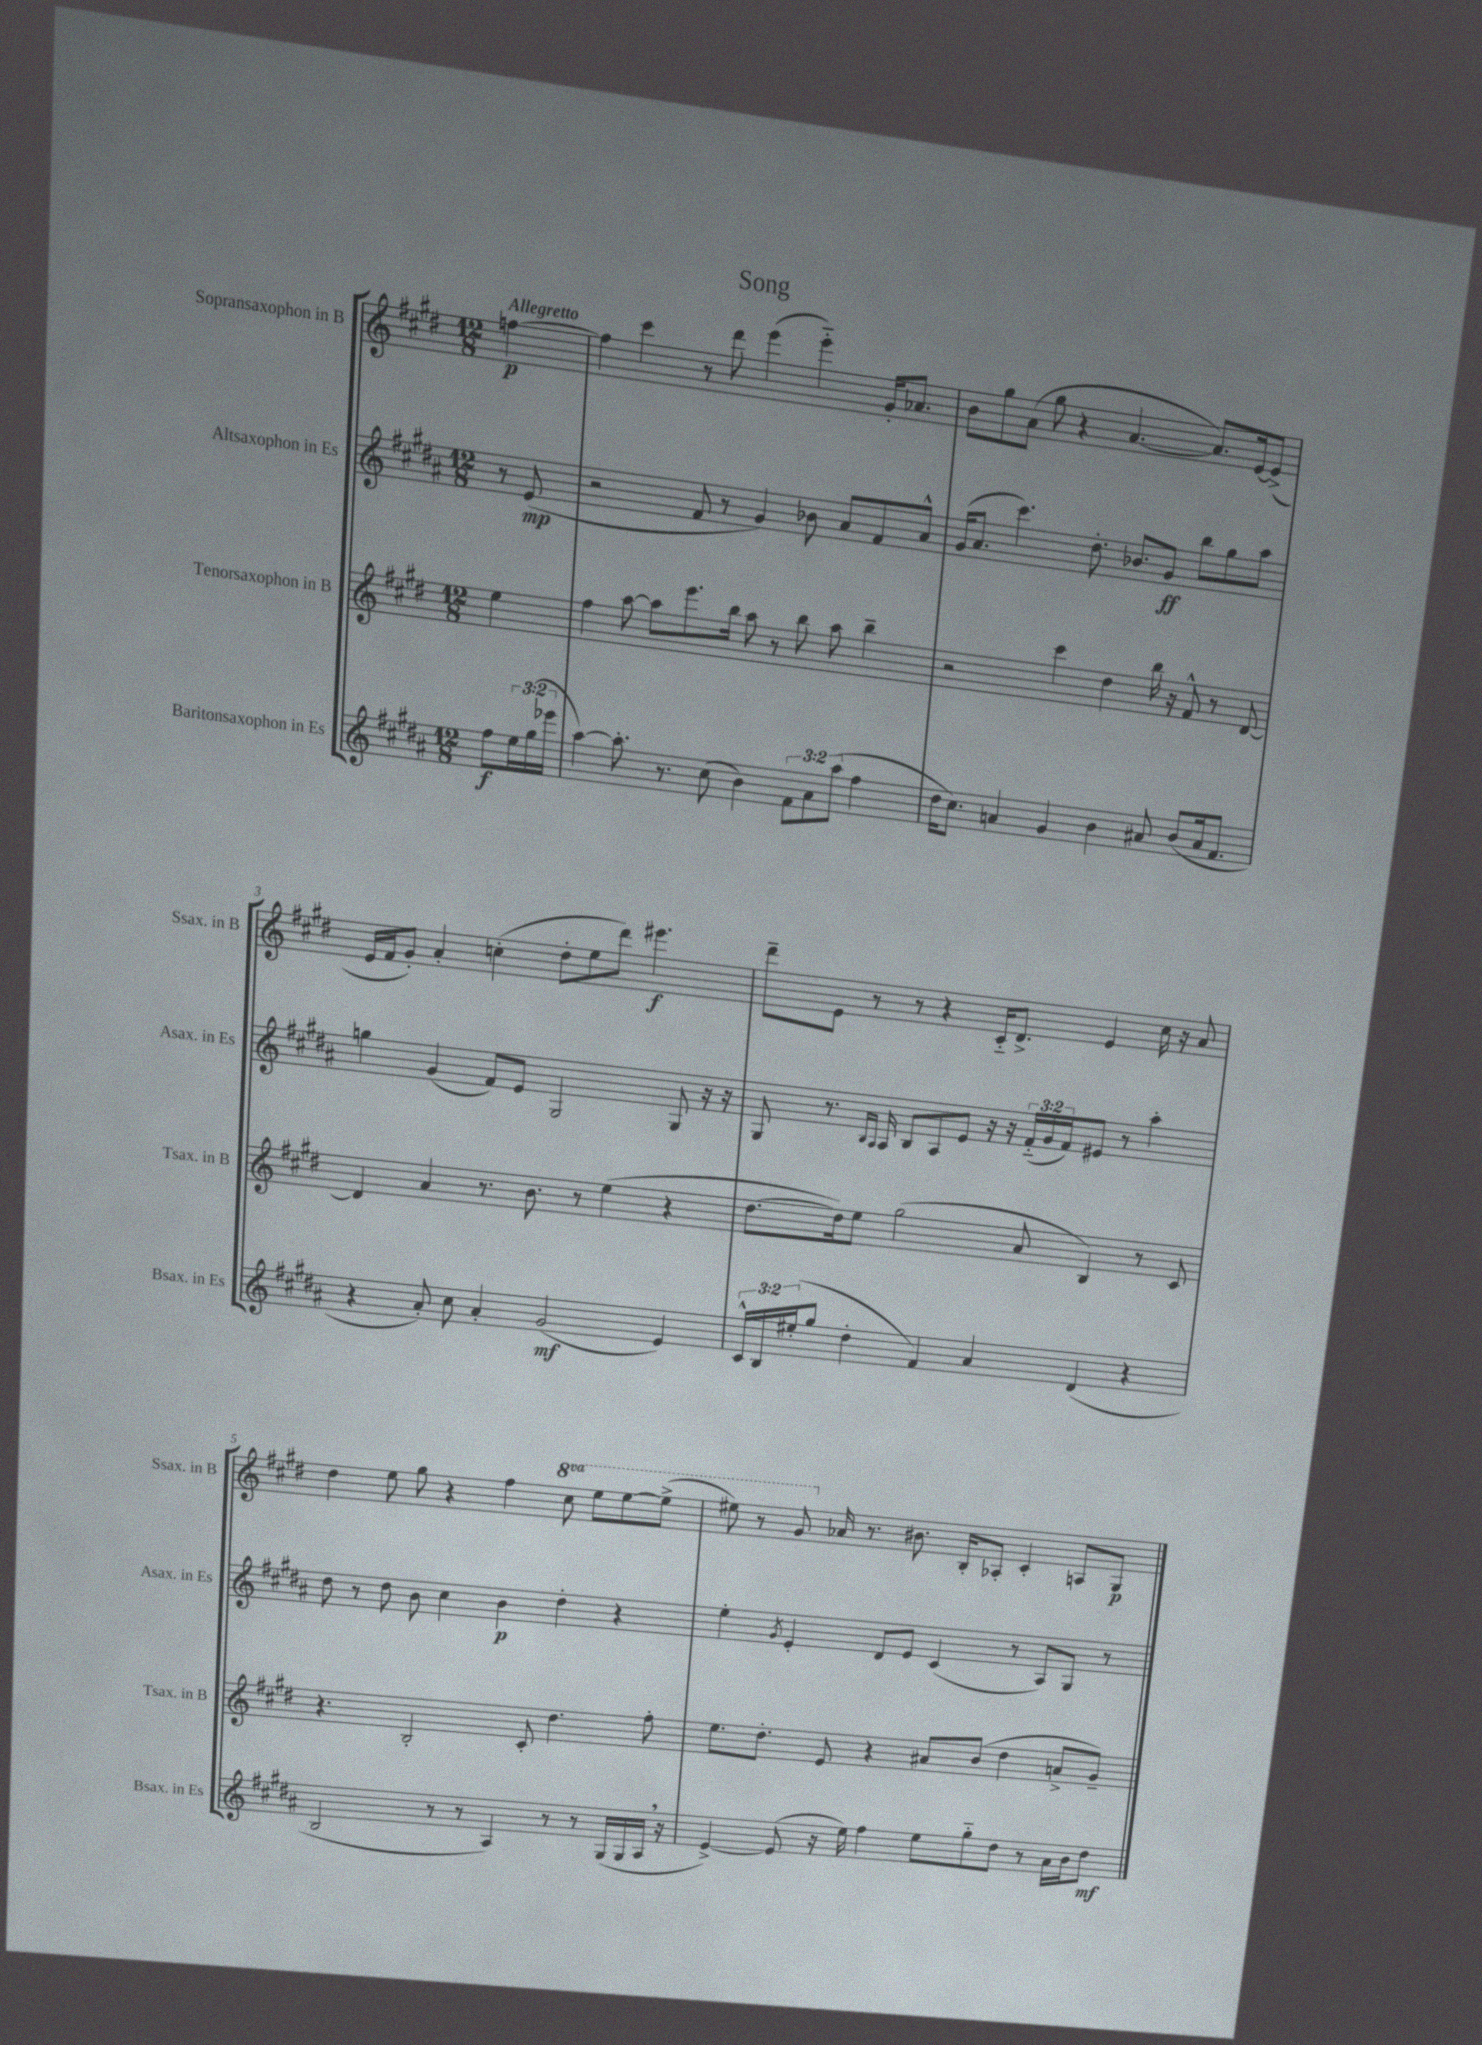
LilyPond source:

\header { title = "Song" }
<<
\new StaffGroup <<
\new Staff = "s0" \with { instrumentName = "Sopransaxophon in B" shortInstrumentName = "Ssax. in B" } {
    \clef treble \key e \major \numericTimeSignature \time 12/8 \set Staff.ottavationMarkups = #ottavation-simple-ordinals \partial 4 \tempo "Allegretto"
    f''4~\p |
    f''4 cis'''4 r8 dis'''8 e'''4( e'''4-_) gis'16-. aes'8. |
    b'8 gis''8 a'8( gis''8 r4 a'4.~ a'8.) e'16~ e'8->( |
    e'16 fis'16 gis'8-.) a'4-. c''4-.( dis''8-. e''8 dis'''8) eis'''4.\f |
    dis'''8-- e'8 r8 r8 r4 cis'16-_ dis'8.-> e'4 cis''16 r16 a'8 |
    dis''4 e''8 gis''8 r4 fis''4 \ottava #1 cis'''8 e'''8 e'''8~ e'''8->( |
    eis'''8) r8 gis''8 \ottava #0 aes'16 r8. bis'8. b16-. aes8-. cis'4-. a8 gis8\p \bar "|." |
}
\new Staff = "s1" \with { instrumentName = "Altsaxophon in Es" shortInstrumentName = "Asax. in Es" } {
    \clef treble \key b \major \numericTimeSignature \time 12/8 \override Staff.TupletNumber.text = #tuplet-number::calc-fraction-text \partial 4
    r8 e'8\mp( |
    r2 fis'8 r8 gis'4) bes'8 ais'8 fis'8 ais'8-^ |
    gis'16( ais'8. cis'''4.) dis''8.-. bes'8. gis'8\ff b''8 gis''8 ais''8 |
    g''4 gis'4( fis'8) e'8 gis2 gis8 r16 r16 |
    gis8 r8. \grace { b16 ais16 } ais16 b8 ais8 e'8 r16 r16 \tuplet 3/2 { fis'16-_( gis'16 fis'16) } eis'8 r8 ais''4-. |
    dis''8 r8 dis''8 b'8 cis''4 b'4\p dis''4-. r4 |
    e''4-. \acciaccatura { gis'8 } e'4-. dis'8 e'8 cis'4( r8 ais8) gis8 r8 \bar "|." |
}
\new Staff = "s2" \with { instrumentName = "Tenorsaxophon in B" shortInstrumentName = "Tsax. in B" } {
    \clef treble \key e \major \numericTimeSignature \time 12/8 \partial 4
    e''4 |
    fis''4 a''8~ a''8 e'''8. b''16 a''8 r8 b''8 a''8 b''4-- |
    r2 cis'''4 dis''4 b''16 r16 fis'8-^ r8 dis'8~ |
    dis'4 a'4 r8. b'8. r8 e''4( r4 |
    dis''8.~ dis''16) e''8 gis''2( a'8 b4) r8 cis'8 |
    r4. b2-. cis'8-. dis''4. fis''8-. |
    e''8. dis''8.-. e'8 r4 ais'8 b'8( dis''4 a'8-> gis'8--) \bar "|." |
}
\new Staff = "s3" \with { instrumentName = "Baritonsaxophon in Es" shortInstrumentName = "Bsax. in Es" } {
    \clef treble \key b \major \numericTimeSignature \time 12/8 \override Staff.TupletNumber.text = #tuplet-number::calc-fraction-text \partial 4
    fis''8\f \tuplet 3/2 { e''16 gis''16( ees'''16 } |
    ais''4~) ais''8.-. r8. cis''8( b'4) \tuplet 3/2 { fis'8 ais'8 ais''8( } fis''4 |
    dis''16 cis''8.) a'4 gis'4 b'4 ais'8 b'8( ais'16 fis'8. |
    r4 ais'8-.) cis''8 ais'4-. gis'2\mf( e'4) |
    \tuplet 3/2 { cis'16-^ b16 eis''16-.( } gis''8 dis''4-. fis'4) ais'4 dis'4( r4 |
    b2 r8 r8 ais4) r8 r8 gis16( gis16 ais16 \breathe r16 |
    e'4~->) e'8( r16 e''16) fis''4 e''8 gis''8-_ dis''8 r8 ais'16 b'16 dis''8\mf \bar "|." |
}
>>
>>
